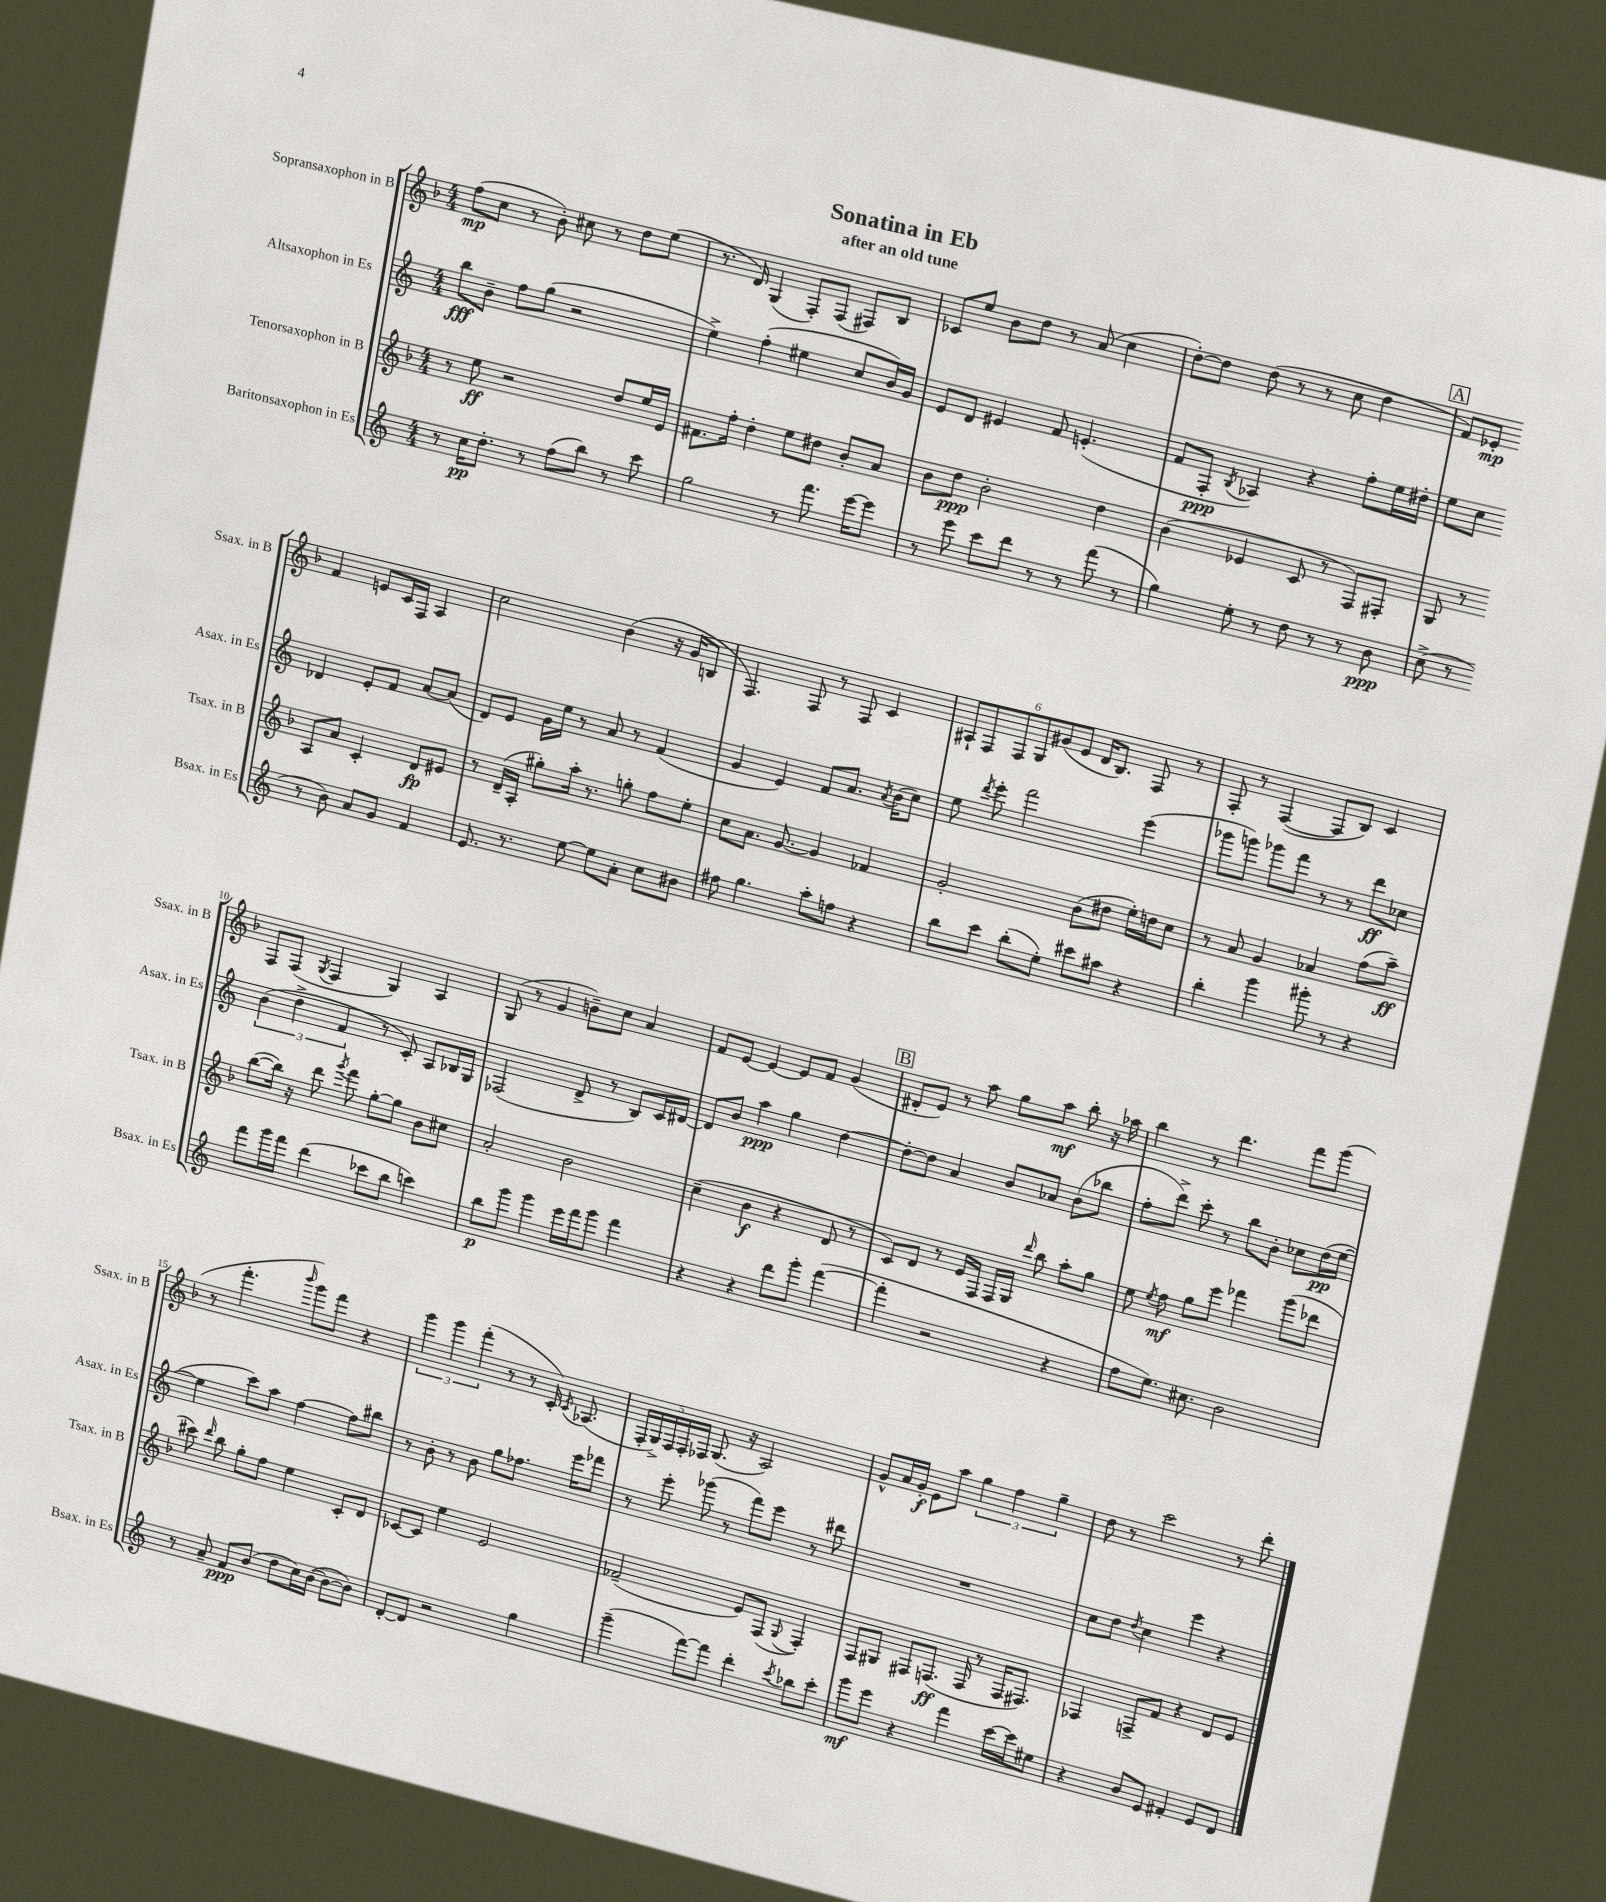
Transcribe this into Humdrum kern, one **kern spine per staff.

**kern	**dynam	**kern	**dynam	**kern	**dynam	**kern	**dynam
*part4	*part4	*part3	*part3	*part2	*part2	*part1	*part1
*staff4	*staff4	*staff3	*staff3	*staff2	*staff2	*staff1	*staff1
*I"Baritonsaxophon in Es	*	*I"Tenorsaxophon in B	*	*I"Altsaxophon in Es	*	*I"Sopransaxophon in B	*
*I'Bsax. in Es	*	*I'Tsax. in B	*	*I'Asax. in Es	*	*I'Ssax. in B	*
*clefG2	*	*clefG2	*	*clefG2	*	*clefG2	*
*k[]	*	*k[b-]	*	*k[]	*	*k[b-]	*
*M4/4	*	*M4/4	*	*M4/4	*	*M4/4	*
=1	=1	=1	=1	=1	=1	=1	=1
8r	.	8r	.	8bb\L	fff	(8ff\L	mp
16cc\KL	pp	8ee\	ff	8b~\J	.	8cc\J	.
8.dd'\J	.	.	.	.	.	.	.
.	.	2r	.	8ff\L	.	8r	.
8r	.	.	.	(8gg\J	.	8b-'\)	.
(8ff\L	.	.	.	2r	.	8cc#X\	.
8bb\J)	.	.	.	.	.	8r	.
8r	.	8dd/L	.	.	.	8dd\L	.
8ccc\	.	16ee/L	.	.	.	(8ee\J	.
.	.	16e/JJ	.	.	.	.	.
=2	=2	=2	=2	=2	=2	=2	=2
2gg\	.	8.f#X\L	.	4ee^\)	.	8.r	.
.	.	16ff'\Jk	.	.	.	16d/)	.
.	.	4dd'\	.	(4ff'\	.	(4G/	.
8r	.	8ee\L	.	4ee#X\	.	8F'/L)	.
8.fff\	.	8dd#X\J	.	.	.	(8F/J	.
.	.	8b-'/L	.	8cc/L	.	8F#X/L)	.
[16eee\KL	.	.	.	.	.	.	.
8eee\J]	.	8a/J	.	16b/L)	.	8B-/J	.
.	.	.	.	16g/JJ	.	.	.
=3	=3	=3	=3	=3	=3	=3	=3
8r	.	8b-\L	.	8e/L	.	8c-X/L	.
8eee\	.	8dd\J	ppp	8d/J	.	8ee/J	.
8ccc\L	.	2b-'\	.	4e#X/	.	8b-\L	.
8ddd\J	.	.	.	.	.	8dd\J	.
8r	.	.	.	8f/	.	8r	.
8r	.	.	.	(4.en'/	.	(8a/	.
(8fff\	.	4dd\	.	.	.	4cc\	.
8r	.	.	.	.	.	.	.
=4	=4	=4	=4	=4	=4	=4	=4
4gg\)	.	(4b-\	.	8f/L	.	[8dd'\L)	.
.	.	.	.	8F'/J	ppp	8dd\J]	.
.	.	.	.	8qB/	.	.	.
8ee'\	.	4e-X/	.	4A-X/)	.	(8dd\	.
8r	.	.	.	.	.	8r	.
8dd\	.	8c/	.	4r	.	8r	.
8r	.	8r	.	.	.	8cc\	.
8r	.	8F/L)	.	8ff'\L	.	4dd\	.
8b\	ppp	8F#X'/J	.	16ee\L	.	.	.
.	.	.	.	16dd#X'\JJ	.	.	.
!!LO:REH:place=s1:t=A
=5	=5	=5	=5	=5	=5	=5	=5
(8cc^\	.	8G/	.	8ee\L	.	8f/L)	.
8r	.	8r	.	8cc\J	.	8e-X'/J	mp
8r	.	8A/L	.	4d-X/	.	4f/	.
8b\)	.	8a/J	.	.	.	.	.
8a/L	.	4c'/	.	8e'/L	.	8en/L	.
8g/J	.	.	.	8f/J	.	16c/L	.
.	.	.	.	.	.	16F/JJ	.
4f/	.	8d/L	fp	[8a/L	.	4A/	.
.	.	8e#X/J	.	(8a/J]	.	.	.
!!LO:LB:g=z
=6	=6	=6	=6	=6	=6	=6	=6
8.e/	.	8r	.	8d/L)	.	2cc\	.
.	.	(16d~/LL	.	8e/J	.	.	.
8.r	.	16A'/JJ	.	.	.	.	.
.	.	8gg#X'\L)	.	16g\LL	.	.	.
.	.	.	.	16ee\JJ	.	.	.
[8ee\	.	16aa'\Jk	.	8r	.	.	.
.	.	8.r	.	.	.	.	.
8ee\L]	.	.	.	8a/	.	(4b-\	.
8a'\J	.	8ggn'\	.	8r	.	.	.
8cc\L	.	8ff\L	.	(4f/	.	16r	.
.	.	.	.	.	.	16g/KL	.
8b#X\J	.	8ee'\J	.	.	.	8Bn/J	.
=7	=7	=7	=7	=7	=7	=7	=7
8ff#X\	.	8cc\L	.	4g/	.	4.F/)	.
4.gg\	.	8.a\J	.	.	.	.	.
.	.	.	.	4e/)	.	.	.
.	.	[8.g/	.	.	.	.	.
.	.	.	.	.	.	8F/	.
8aa'\L	.	4g/]	.	8f/L	.	8r	.
8ffn\J	.	.	.	8.a/J	.	8F/	.
4r	.	4f-X/	.	.	.	4c/	.
.	.	.	.	8qa/	.	.	.
.	.	.	.	(16b\KL	.	.	.
.	.	.	.	8cc\J)	.	.	.
=8	=8	=8	=8	=8	=8	=8	=8
8bb\L	.	2g'/	.	8ee\	.	12A#X`/L	.
.	.	.	.	.	.	12F/	.
.	.	.	.	8qddd/	.	.	.
8ccc\J	.	.	.	8eee'\	.	.	.
.	.	.	.	.	.	12F/	.
(8bb'\L	.	.	.	2fff\	.	12G/	.
.	.	.	.	.	.	(12g#X/	.
8ee'\J)	.	.	.	.	.	.	.
.	.	.	.	.	.	12e/J	.
8ccc#X\L	.	(8b-\L	.	.	.	16d/KL	.
.	.	.	.	.	.	8.B-/J)	.
8aa#X\J	.	8dd#X\J	.	.	.	.	.
4r	.	16ee'\LL)	.	(4eee\	.	8F/	.
.	.	16ddn\J	.	.	.	.	.
.	.	8cc\J	.	.	.	8r	.
=9	=9	=9	=9	=9	=9	=9	=9
4bb'\	.	8r	.	8ggg-X\L	.	8F'/	.
.	.	8a/	.	8gggn\J)	.	8r	.
4ggg\	.	4g/	.	8ggg-X\L	.	([4F/	.
.	.	.	.	8fff\J	.	.	.
8ggg#X'\	.	4a-X/	.	8r	.	8F/L]	.
8r	.	.	.	8r	.	8B-/J)	.
4r	.	(8ff\L	.	8ddd\L	ff	4c/	.
.	.	8aa~\J)	ff	8cc-X\J	.	.	.
!!LO:LB:g=z
=10	=10	=10	=10	=10	=10	=10	=10
8fff\L	.	([8bb-\L	.	(6b\	.	8F/L	.
16ggg\L	.	16bb-\Jk])	.	.	.	(8F/J	.
.	.	.	.	6dd^\	.	.	.
16fff\JJ	.	16r	.	.	.	.	.
.	.	.	.	.	.	8qG/	.
(4ddd\	.	8ddd\	.	.	.	4F/	.
.	.	.	.	6f/	.	.	.
.	.	8qggg/	.	.	.	.	.
.	.	8fff\	.	.	.	.	.
8ccc-X\L	.	[8gg'\L	.	8r	.	4G/)	.
8bb\J	.	8gg\J]	.	8c'/)	.	.	.
4cccn\)	.	8b-\L	.	8A/L	.	4A/	.
.	.	8cc#X\J	.	16B-X/L	.	.	.
.	.	.	.	16G/JJ	.	.	.
=11	=11	=11	=11	=11	=11	=11	=11
8bb\L	p	2a'/	.	(2F-X/	.	(8G/	.
8ggg\J	.	.	.	.	.	8r	.
4ggg\	.	.	.	.	.	4g/	.
16eee\LL	.	2b-\	.	8d^/	.	8bn~\L)	.
16fff\J	.	.	.	.	.	.	.
8ggg\J	.	.	.	8r	.	8cc\J	.
4fff\	.	.	.	8B/L)	.	4a/	.
.	.	.	.	16c/L	.	.	.
.	.	.	.	[16d#X/JJ	.	.	.
=12	=12	=12	=12	=12	=12	=12	=12
4r	.	(4cc~\	.	8d#/L]	.	8f/L	.
.	.	.	.	8b/J	.	[8e/J	.
4r	.	4b-\	f	4aa\	ppp	4e/_	.
8ddd\L	.	4r	.	4gg\	.	8e/L]	.
8ggg'\J	.	.	.	.	.	8f/J	.
([4fff\	.	8d/	.	[4dd\	.	(4g/	.
.	.	8r	.	.	.	.	.
!!LO:REH:place=s1:t=B
=13	=13	=13	=13	=13	=13	=13	=13
4fff'\]	.	8c/L)	.	8dd'\L_	.	8d#X'/L	.
.	.	8d/J	.	8dd\J]	.	8e/J)	.
2r	.	8r	.	4a/	.	8r	.
.	.	16e/LL	.	.	.	8aa\	.
.	.	16F/JJ	.	.	.	.	.
.	.	16F/LL	.	8b/L	.	8gg\L	.
.	.	16G/JJ	.	.	.	.	.
.	.	16qqddd/	.	.	.	.	.
.	.	8bb-\	.	8a-X/J	.	8aa\J	mf
4r	.	8aa'\L	.	(8b\L	.	8bb-'\	.
.	.	8gg\J	.	8bb-X\J	.	16r	.
.	.	.	.	.	.	16aa-X\	.
=14	=14	=14	=14	=14	=14	=14	=14
8ff\L	.	8ee\	.	8ff'\L	.	4bb-\	.
.	.	8qee/	.	.	.	.	.
8.ee\J)	.	8ff\	mf	8ddd^\J)	.	.	.
.	.	8gg\L	.	8ccc'\	.	8r	.
8.cc#X\	.	.	.	.	.	.	.
.	.	8eee\J	.	8r	.	4.ddd\	.
2b\	.	4fff-X\	.	8bb\L	.	.	.
.	.	.	.	8b'\J	.	.	.
.	.	(8ggg\L	.	8cc-X\L	.	8fff\L	.
.	.	8ddd-X\J	.	(16dd\L	pp	(8ggg\J	.
.	.	.	.	[16ee\JJ	.	.	.
!!LO:LB:g=z
=15	=15	=15	=15	=15	=15	=15	=15
8r	.	8ccc#X\)	.	4ee\]	.	8r	.
.	.	16qqddd/	.	.	.	.	.
8a~/	.	8bb-\	.	.	.	4.fff'\	.
8f/L	ppp	8gg'\L	.	8ccc\L)	.	.	.
(8b/J	.	8ff\J	.	8aa\J	.	.	.
.	.	.	.	.	.	16qqbbb-/	.
8dd\L	.	4ee\	.	[4ff\	.	8ggg\L)	.
16cc\L)	.	.	.	.	.	8fff\J	.
([16b\JJ	.	.	.	.	.	.	.
8b\L_	.	8c'/L	.	8ff\L]	.	4r	.
8b\J])	.	8d/J	.	8bb#X\J	.	.	.
=16	=16	=16	=16	=16	=16	=16	=16
[8d'/L	.	[8c-X/L	.	8r	.	6ggg\	.
8d/J]	.	8c-/J]	.	8b'\	.	.	.
.	.	.	.	.	.	6ggg\	.
2r	.	4ee\	.	8r	.	.	.
.	.	.	.	.	.	(6fff'\	.
.	.	.	.	8b\	.	.	.
.	.	2e/	.	8gg\L	.	8r	.
.	.	.	.	8.ff-X\J	.	8r	.
4gg\	.	.	.	.	.	16c'/)	.
.	.	.	.	.	.	8qc/	.
.	.	.	.	16eee\KL	.	(8.A-X/	.
.	.	.	.	8fff-X\J	.	.	.
=17	=17	=17	=17	=17	=17	=17	=17
(4ggg~\	.	(2f-X~/	.	8r	.	20F'/LL	.
.	.	.	.	.	.	20G^/)	.
.	.	.	.	.	.	20F/	.
.	.	.	.	8eee'\	.	.	.
.	.	.	.	.	.	20F'/	.
.	.	.	.	.	.	20F-X/JJ	.
[8fff\L)	.	.	.	(8ggg-X\	.	(8.G/	.
8fff\J]	.	.	.	8r	.	.	.
.	.	.	.	.	.	16r	.
4ddd'\	.	8e/L)	.	8fff\L)	.	2A/)	.
.	.	(8F/J	.	8eee\J	.	.	.
8qccc/	.	8qqG/	.	.	.	.	.
8bb-X\L	.	4F'/)	.	8r	.	.	.
8ccc'\J	.	.	.	8ddd#X\	.	.	.
=18	=18	=18	=18	=18	=18	=18	=18
8ggg\L	mf	8F/L	.	1r	.	8g^^/L	.
8eee\J	.	8G#X/J	.	.	.	16a/L	.
.	.	.	.	.	.	16g'/JJ	f
4r	.	8F#X/L	.	.	.	8e\L	.
.	.	(8.Fn/J	ff	.	.	8aa\J	.
4fff\	.	.	.	.	.	6gg\	.
.	.	16F/	.	.	.	.	.
.	.	8r	.	.	.	.	.
.	.	.	.	.	.	6ff\	.
[16ccc\LL	.	16F/KL	.	.	.	.	.
16ccc\J]	.	8.F#X/J)	.	.	.	.	.
.	.	.	.	.	.	6gg~\	.
8ee#X\J	.	.	.	.	.	.	.
=19	=19	=19	=19	=19	=19	=19	=19
4r	.	4F-X/	.	8cc\L	.	8dd\	.
.	.	.	.	8dd\J	.	8r	.
.	.	.	.	8qdd/	.	.	.
8b/L	.	8Fn^/L	.	4cc\	.	2ccc\	.
8e/J	.	8f/J	.	.	.	.	.
4f#X'/	.	4r	.	4eee\	.	.	.
8e/L	.	8d/L	.	4r	.	8r	.
8d/J	.	8e/J	.	.	.	8ddd'\	.
==	==	==	==	==	==	==	==
*-	*-	*-	*-	*-	*-	*-	*-
